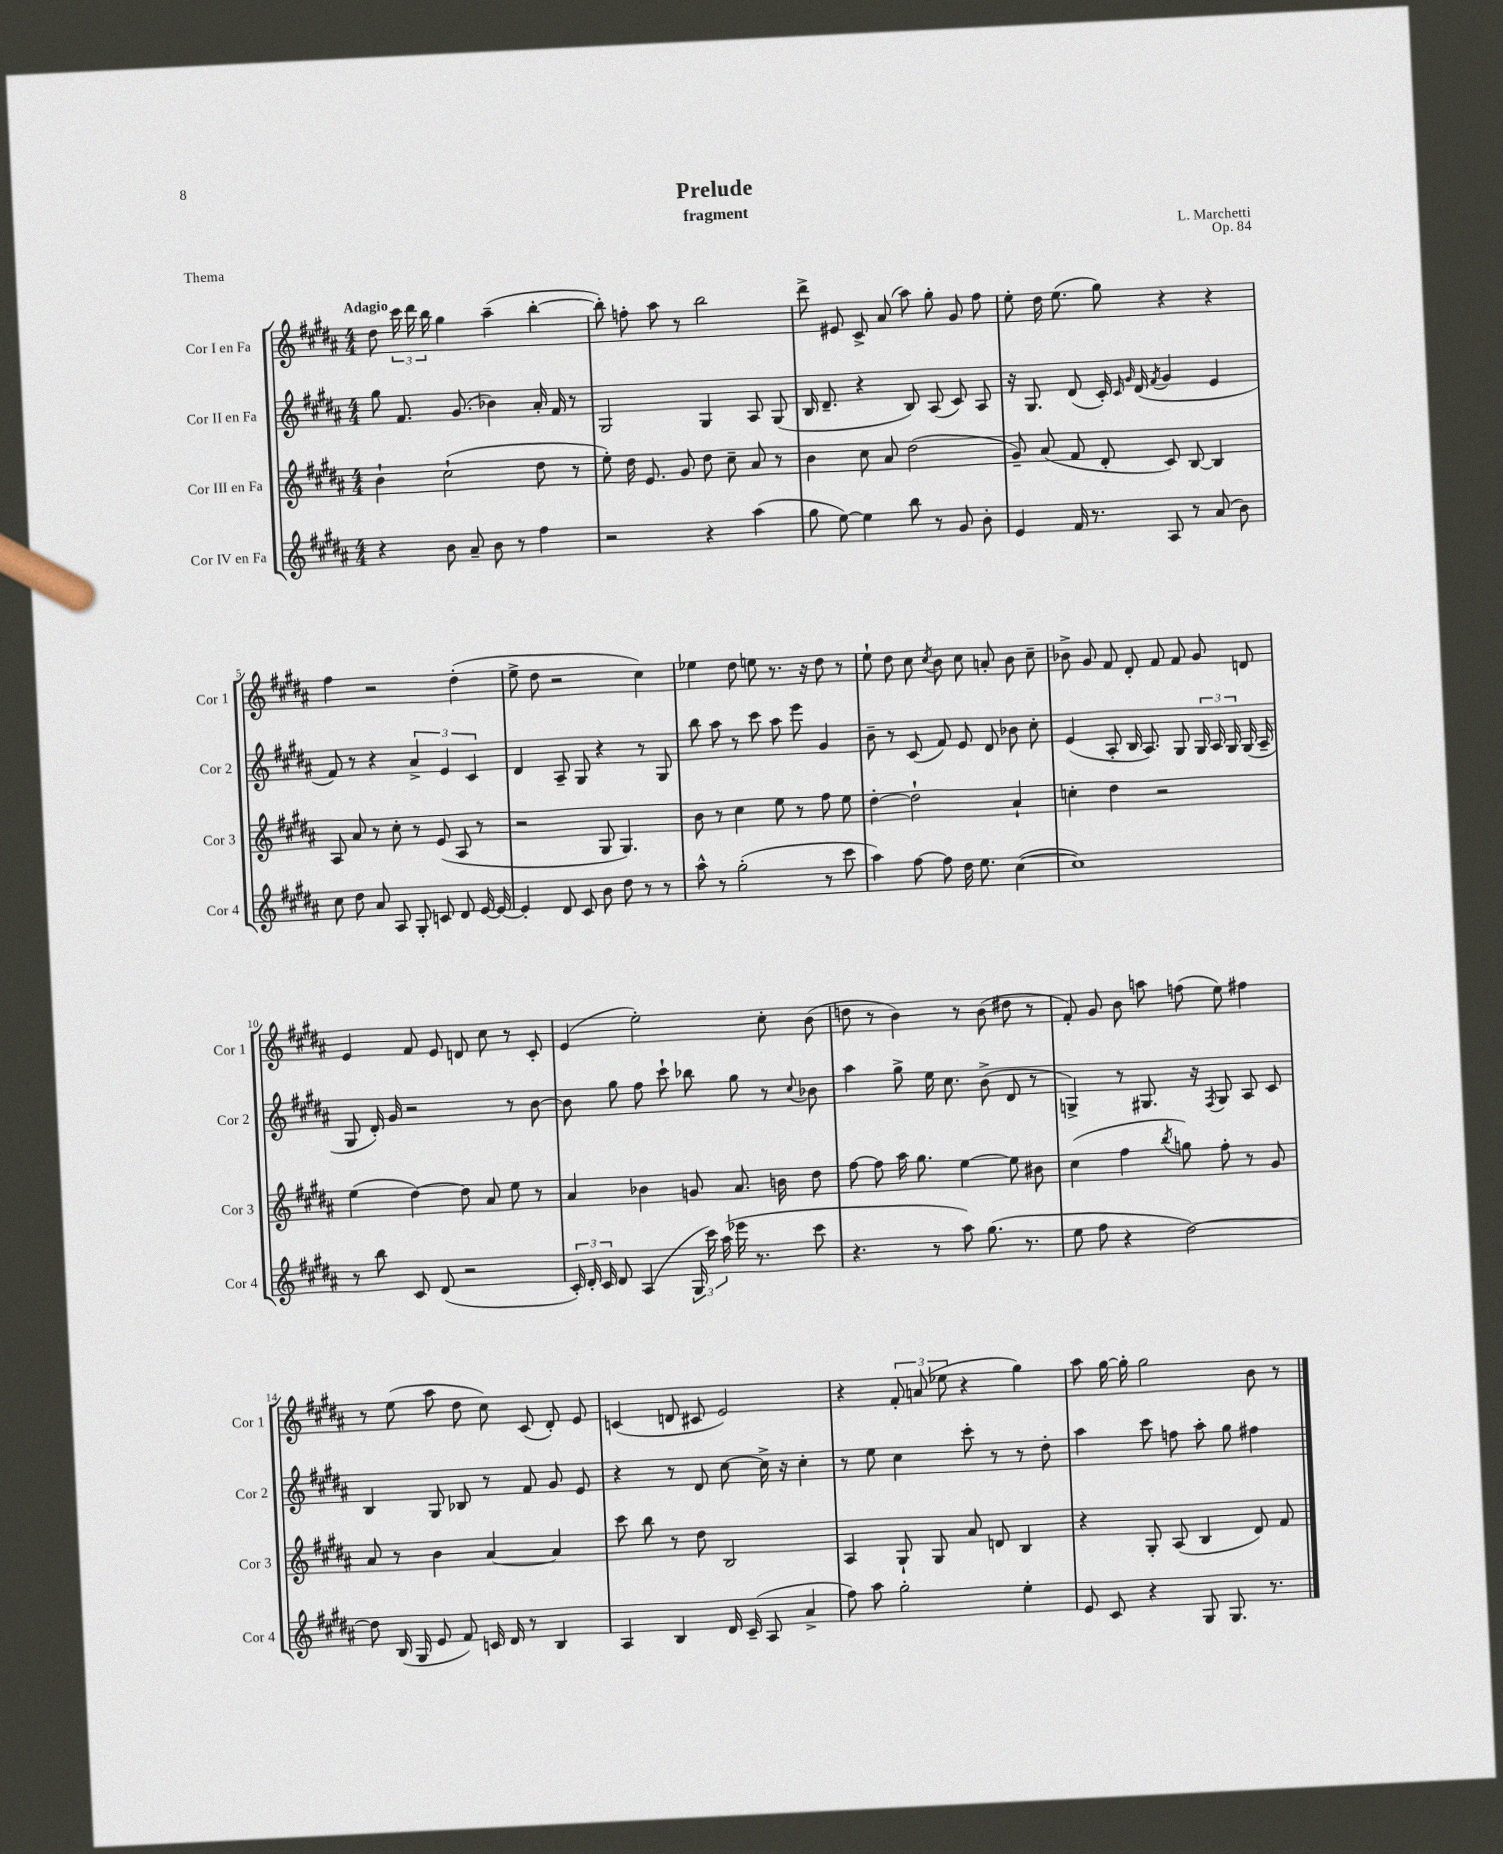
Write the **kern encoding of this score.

**kern	**kern	**kern	**kern
*staff4	*staff3	*staff2	*staff1
*clefG2	*clefG2	*clefG2	*clefG2
*k[f#c#g#d#a#]	*k[f#c#g#d#a#]	*k[f#c#g#d#a#]	*k[f#c#g#d#a#]
*M4/4	*M4/4	*M4/4	*M4/4
4r	4b`\	8gg#\	8dd#\
.	.	8.f#/	24ccc#\
.	.	.	24ddd#\
.	.	.	24bb\
8b\	(2cc#`\	.	4gg#\
.	.	(8.g#/	.
8a#~/	.	.	.
8b\	.	4b-\)	(4aa#~\
8r	.	.	.
4ff#\	8dd#\	16a#'/	[4bb'\
.	.	16f#/	.
.	8r	8r	.
=	=	=	=
2r	8ee'\)	2G#/	8bb'\])
.	16dd#\	.	8ff'\
.	8.e/	.	.
.	.	.	8aa#\
.	8g#/	.	8r
4r	8dd#\	4G#/	2bb\
.	8cc#~\	.	.
(4aa#\	8a#/	8A#/	.
.	8r	(8G#/	.
=	=	=	=
8gg#\	4b\	16B/	8ddd#^\
.	.	8.d#~/	.
[8ee\)	.	.	8e#/
4ee\]	8cc#\	4r	8c#^/
.	8a#/	.	(8a#/
8bb\	(2dd#\	8B/)	8aa#\)
8r	.	(8A#/	8gg#'\
8g#/	.	8c#/)	8g#/
8b'\	.	8A#/	8ff#\
=	=	=	=
4e/	8g#~/)	16r	8ee'\
.	.	8.G#/	.
.	(8a#/	.	16dd#\
.	.	.	(8.ee\
16f#/	8f#/	(8d#/	.
8.r	.	.	.
.	8d#'/	16c#'/)	8gg#\)
.	.	16qqc#/	.
.	.	16qqg#/	.
.	.	(16d#/	.
.	.	8qf#/	.
8A#/	8c#/)	4g#/	4r
8r	[8B/	.	.
(8a#/	4B/]	4e/	4r
8b\)	.	.	.
=	=	=	=
8cc#\	8A#/	8f#/)	4ff#\
8dd#\	8a#/	8r	.
8a#/	8r	4r	2r
8A#/	8cc#'\	.	.
8G#'/	8r	6a#^/	.
8c/	(8e/	.	.
.	.	6e/	.
8d#/	8A#/	.	(4dd#'\
.	.	6c#/	.
[16e/	8r	.	.
16e/_	.	.	.
=	=	=	=
4e'/]	2r	4d#/	8ee^\
.	.	.	8dd#\
8d#/	.	8A#~/	2r
8c#/	.	8G#/	.
8b\	8G#/	4r	.
8dd#\	4.G#/)	.	.
8r	.	8r	4cc#\)
8r	.	8G#/	.
=	=	=	=
8aa#^^\	8b\	8bb\	4ee-\
8r	8r	8aa#\	.
(2gg#'\	4cc#\	8r	8dd#\
.	.	8ccc#\	8ee\
.	8ee\	8aa#\	8.r
.	8r	8eee\	.
.	.	.	16r
8r	8ff#\	4g#/	8dd#\
8ccc#\	8ee\	.	8r
=	=	=	=
4aa#\)	[4dd#'\	8b~\	8ee`\
.	.	8r	8dd#\
[8ff#\	2dd#`\]	(8c#/	8cc#\
.	.	.	8qcc#/
8ff#\]	.	8f#/)	8b\
16dd#\	.	8e/	8cc#\
8.ee\	.	.	.
.	.	8d#/	8a'/
([4cc#\	4a#`/	8b-\	8b\
.	.	8cc#'\	8cc#~\
=	=	=	=
1cc#])	4cc'\	(4e/	8b-^\
.	.	.	8g#/
.	4dd#\	8A#'/	8f#/
.	.	16B/	8d#'/
.	.	8.A#/)	.
.	2r	.	8f#/
.	.	8G#/	8f#/
.	.	24G#/	8g#/
.	.	24A#/	.
.	.	24G#/	.
.	.	(16G#/	8d/
.	.	16A#~/	.
=	=	=	=
8r	(4ee\	8G#/	4e/
8bb\	.	16d#'/)	.
.	.	16g#/	.
8c#/	[4dd#\)	2r	8f#/
(8d#/	.	.	8e/
2r	8dd#\]	.	8d/
.	8a#/	.	8cc#\
.	8ee\	8r	8r
.	8r	[8b\	8c#'/
=	=	=	=
24c#'/)	4a#/	8b\]	(4e/
24d#'/	.	.	.
24c#/	.	.	.
8d#/	.	8gg#\	.
(4A#/	4b-\	8ff#\	2ee'\)
.	.	8ccc#`\	.
24G#/	8g/	8bb-\	.
24ccc#\)	.	.	.
(24aa#\	.	.	.
16eee-\	8.a#/	8gg#\	.
8.r	.	.	.
.	.	8r	8cc#'\
.	16b\	.	.
.	.	8qqcc#/	.
8ccc#\	8dd#\	8b-\	(8b\
=	=	=	=
4.r	[8ff#\	4aa#\	8dd\
.	8ff#\]	.	8r
.	16aa#\	8gg#^\	4b\)
.	8.gg#\	.	.
8r	.	16ee\	.
.	.	8.cc#\	.
8aa#\)	[4ee\	.	8r
(8.gg#\	.	(8b^\	(8b\
.	8ee\]	8d#/	8dd#\
8.r	.	.	.
.	8b#\	8r	8r
=	=	=	=
8ee\	(4cc#\	4G^/)	8f#'/)
8ff#\	.	.	8g#/
4r	4ff#\	8r	8b\
.	.	8.G#/	8aa\
.	8qbb/	.	.
[2dd#\)	8gg\)	.	(8ff\
.	.	16r	.
.	.	8qF#/	.
.	8ff#'\	8G#/	8ee\)
.	8r	8A#/	4ff#\
.	8g#/	8c#/	.
=	=	=	=
8dd#\]	8a#/	4B/	8r
(16B/	8r	.	(8ee\
16G#/	.	.	.
8e/	4b\	8G#/	8aa#\
8f#/)	.	8B-/	8dd#\
16c/	[4a#/	8r	8cc#\)
16d#/	.	.	.
8r	.	8f#/	(8c#/
4B/	4a#/]	8g#/	8d#'/)
.	.	8e/	8e/
=	=	=	=
4A#/	8ccc#\	4r	(4c/
.	8bb\	.	.
4B/	8r	8r	8d/
.	8dd#\	8d#/	8c#/
16d#/	2B/	[8cc#\	2e/)
(16c#~/	.	.	.
8A#/	.	16cc#^\]	.
.	.	16r	.
4a#^/	.	4cc#'\	.
=	=	=	=
8ff#\)	4A#/	8r	4r
8aa#\	.	8ee\	.
2gg#'\	8G#`/	4cc#\	12f#'/
.	.	.	(12a/
.	8G#/	.	.
.	.	.	12ee-\
.	8a#/	8ccc#'\	4r
.	8d/	8r	.
4ee'\	4B/	8r	4gg#\)
.	.	8dd#'\	.
=	=	=	=
8e/	4r	4aa#\	8aa#\
8c#/	.	.	[16gg#\
.	.	.	16gg#'\]
4r	8G#'/	8ccc#\	2gg#\
.	(8A#/	8ff\	.
8G#/	4B/	8aa#'\	.
8.G#/	.	8gg#\	.
.	8d#/)	4ff#\	8b\
8.r	.	.	.
.	8f#/	.	8r
==	==	==	==
*-	*-	*-	*-
